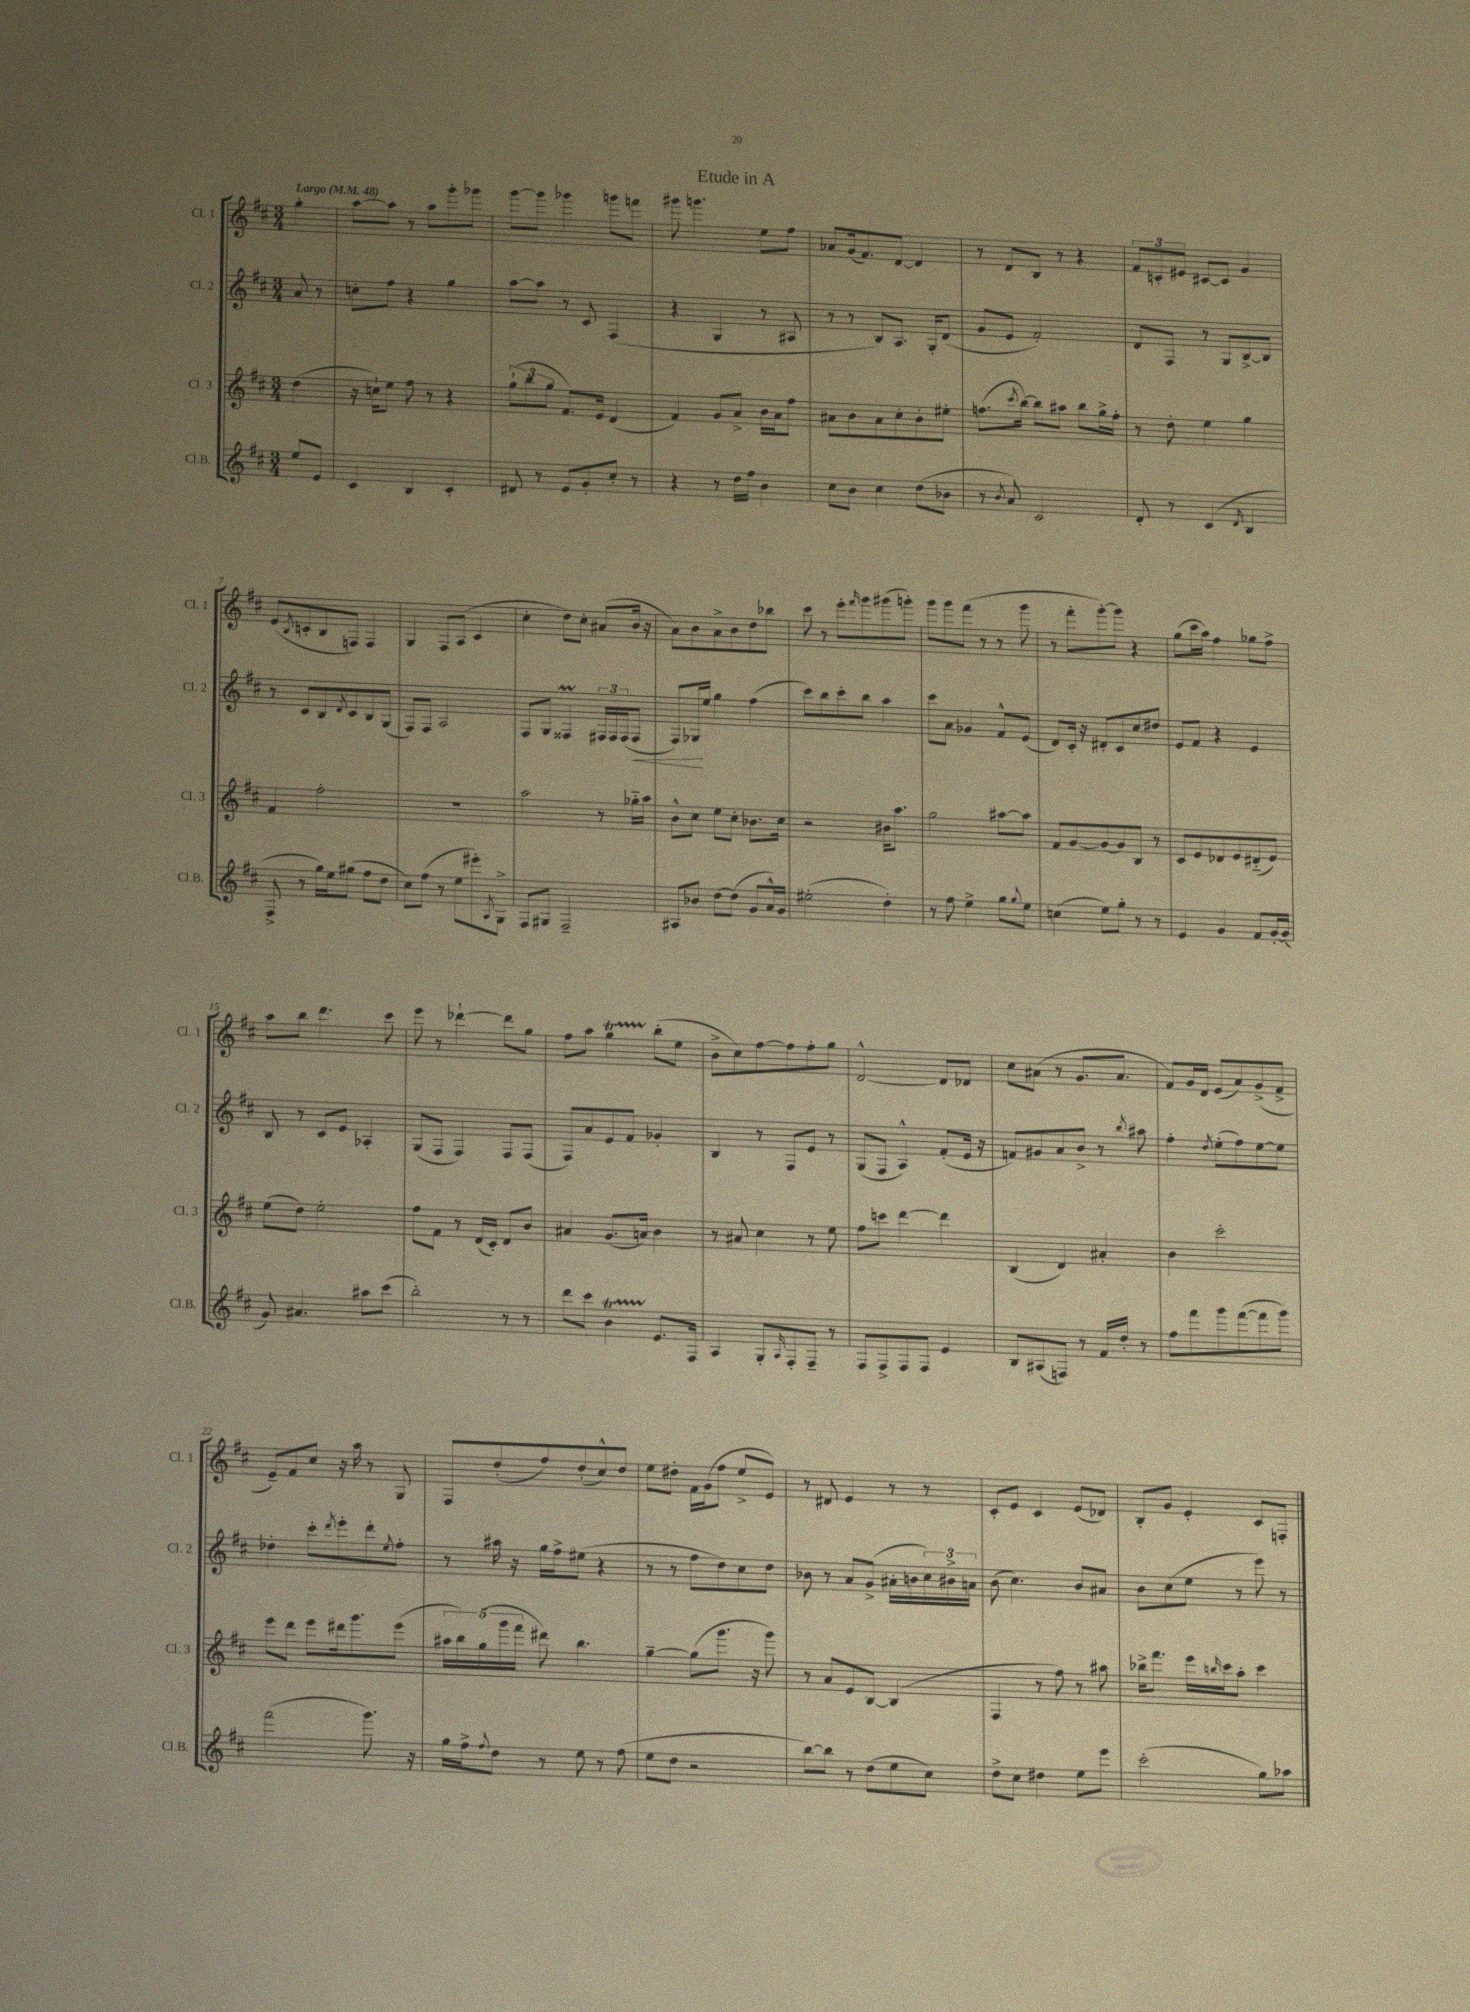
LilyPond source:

\header { title = "Etude in A" }
<<
\new StaffGroup <<
\new Staff = "s0" \with { instrumentName = "Cl. 1" shortInstrumentName = "Cl. 1" } {
    \clef treble \key d \major \numericTimeSignature \time 3/4 \partial 4 \tempo "Largo" 4 = 48
    g''4-. |
    a''8~ a''8 r8 a''8 g'''8-. ges'''8 |
    g'''8~ g'''8 ges'''4 g'''8 f'''8 |
    gis'''8 g'''4. e''8 fis''8 |
    aes'8 g'16( fis'8.) d'8~ d'4 |
    r8 d'8 b8 r8 r4 |
    \tuplet 3/2 { fis'8 c'8-. eis'8 } cis'8~ cis'8 g'4 |
    e'8( \acciaccatura { b8 } c'8-. b8 f8) f4 |
    g4 fis8 a8( cis'4 |
    cis''4-. d''8) cis''8-. ais'8( b'16 r16 |
    a'8) b'8 a'8-> b'8 d''8 bes''8 |
    cis'''8 r8 e'''8-. \grace { fis'''16 } g'''8 gis'''8( g'''8-.) |
    g'''8 g'''8 fis'''8( r8 r8 g'''8 |
    r8 fis'''8-. g'''8~-.) g'''8 r4 |
    g''8( cis'''16 a''16) fis''4 ges''8 fis''8-> |
    a''8 b''8 d'''4. cis'''8 |
    e'''8 r8 des'''4~-! des'''8 g''8 |
    fis''8 a''8 g''4\startTrillSpan b''8-.\stopTrillSpan( e''8 |
    b'8-> cis''8) fis''8~ fis''8 fis''8-. g''8 |
    d'2~-^ d'8 des'8 |
    cis''8 ais'8( r8 g'8. ais'8. |
    fis'8) g'16 d'16 e'8( a'8) g'8->( fis'8-> |
    e'8--) fis'8 cis''8 r16 a''16 r8 g8 |
    fis8 d''8-.( fis''8) d''8-.( cis''8-^) d''8 |
    e''8 dis''8-. fis'16 g'16( fis''8 e''8-> e'8) |
    r8 dis'8 e'4 r8 r8 |
    cis'8-. e'8 cis'4 e'8( des'8) |
    b8-. g'8 e'4-. cis'8 f8-. \bar "|." |
}
\new Staff = "s1" \with { instrumentName = "Cl. 2" shortInstrumentName = "Cl. 2" } {
    \clef treble \key d \major \numericTimeSignature \time 3/4 \partial 4
    a'8 r8 |
    c''8-. fis''8 r4 g''4 |
    a''8~ a''8 r8 cis'8 fis4( |
    r4 g4 r8 ais8 |
    r8 r8 b8) a8. g16-. d'8( |
    g'8 e'8 fis'2-.) |
    d'8 fis8 r8 g8 b8~-> b8 |
    r8 cis'8 b8 \acciaccatura { d'8 } cis'8 b8 g8( |
    fis8) fis8 a2 |
    fis8 g8 fisis4\prall \tuplet 3/2 { fis16 fis16 fis16( } fis8\< |
    fis8) ges16\! e''16 g''4 fis''4( |
    cis'''8) b''8 cis'''8-. b''8 a''4 |
    cis'''8 a'8 ges'4 fis'8-^ e'8( |
    d'8) cis'16-. r16 dis'8-. cis'8 cis''8 dis''8 |
    e'8 fis'8 r4 e'4 |
    b8 r8 cis'8 e'8 aes4-. |
    g8( fis8 fis4) fis8 fis8( |
    fis8) a'8 e'8 fis'8 ges'4-. |
    b4 r8 fis8 e'8 r8 |
    g8( fis8 a4-^) fis'8-.( e'16 r16 |
    f'8) gis'8 a'8 b'8-> r8 \acciaccatura { b''8 } ais''8 |
    fis''4-. \acciaccatura { d''8 } e''8-.( fis''8) e''8~ e''8 |
    des''4-. cis'''8-. \acciaccatura { d'''8 } e'''8-. d'''8-. \acciaccatura { e''8 } fis''8-. |
    r8 ais''16 r16 g''16 fis''16-> eis''8( r4 |
    r8 r8 fis''8 d''8) cis''8 d''8 |
    bes'8 r8 a'8 g'8->( ais'16-. b'16 \tuplet 3/2 { cis''16) bis'16-> a'16 } |
    b'8( cis''4.) b'8 ais'8 |
    b'8 cis''8( e''8 r8 e'''8) r8 \bar "|." |
}
\new Staff = "s2" \with { instrumentName = "Cl. 3" shortInstrumentName = "Cl. 3" } {
    \clef treble \key d \major \numericTimeSignature \time 3/4 \partial 4
    d''4( |
    r16 c''16-!) e''8 fis''8 r8 r4 |
    \tuplet 3/2 { g''8-!( b''8 g''8 } fis'8.) e'16 d'4( |
    fis'4) g'8 a'8-> b'16 a'16 fis''8 |
    ais'8 b'8 ais'8 cis''8-. b'8-. eis''8-. |
    f''8.( \acciaccatura { cis'''8 } b''16~) b''8 ais''8 b''8 g''16-> f''16-. |
    r8 d''8-. e''4 g''4 |
    fis'4 fis''2-. |
    R2. |
    a''2 r8 ges''16-_ a''16 |
    b'8-^ cis''8 e''8 cis''8-. bes'8. cis''16 |
    r2 bis'16 a''8. |
    g''2 ais''8~ ais''8 |
    fis'8 g'8~ g'8~ g'8 b8 r8 |
    cis'8 e'8 des'8 e'8 dis'8-_( e'8) |
    e''8( d''8) e''2-. |
    fis''8 fis'8 r8 d'16( cis'16-.) d'8 b'8 |
    ais'4 g'8.( a'16) b'4 |
    r8 ais'8 cis''4 r8 e''8 |
    fis''8 c'''8 d'''4~ d'''4 |
    b4( d'4) ais'4-. |
    b'4 cis'''2-. |
    e'''8 d'''8 e'''8 dis'''16 g'''8. e'''8( |
    \tuplet 5/4 { ais''16 b''16) g''16( g'''16 fis'''16 } dis'''8) b''4. |
    g''4~-- g''8( g'''8. r16 g'''8) |
    r8 a'8 e'8 b8~ b4( |
    fis4 r8 fis''8) r8 ais''8 |
    bes''16-> fis'''8. e'''16 \grace { b''16 } cis'''16 a''8-. cis'''4 \bar "|." |
}
\new Staff = "s3" \with { instrumentName = "Cl.B." shortInstrumentName = "Cl.B." } {
    \clef treble \key d \major \numericTimeSignature \time 3/4 \partial 4
    e''8 e'8 |
    cis'4 b4 cis'4-. |
    dis'8 r8 e'8 g'8-. cis''8-. r8 |
    r4 r8 d''16 fis''16 b'4 |
    cis''8 b'8 cis''4 d''8( bes'8 |
    r8 \acciaccatura { b'8 } a'8) cis'2 |
    d'8-. r8 cis'4( \grace { d'16 } b4 |
    fis8-> r8 g''16) e''16 gis''8( fis''8 d''8 |
    cis''8) fis''8( r8 e''8 eis'''8-.) \acciaccatura { a8 } g8-> |
    fis8 gis8 fis2-- |
    ais8 bes'8 d''8~ d''8( g'8 a'16-^) g'16 |
    eis''2-.( d''4-.) |
    r8 fis''8 e''4-> g''8 \appoggiatura { g''8 } e''8 |
    c''4( e''8) g''8-. r8 r8 |
    e'4 g'4 fis'8 g'16~-. g'16( |
    g'8) ais'4. ais''8 cis'''8( |
    b''2-.) r8 r8 |
    d'''8 cis'''8 b'4\startTrillSpan e'8.\stopTrillSpan fis16 |
    a4 g8-. \grace { a16 } fis8-. fis8-- r8 |
    fis8 fis8-> fis8 fis8 e'4 |
    b8 ais8( f8) r8 fis'16 d''16-. r8 |
    fis''8 fis'''8 g'''8 fis'''8~( fis'''8 g'''8) |
    fis'''2( g'''8.) r16 |
    g''16 fis''16-> \appoggiatura { fis''8 } d''8 r8 e''8 r8 fis''8( |
    e''8 d''8 r2 |
    b''8~) b''8 r8 d''8( e''8 cis''8) |
    d''8-> cis''8 dis''4 e''8 e'''8 |
    cis'''2-.( g''8) aes''8 \bar "|." |
}
>>
>>
